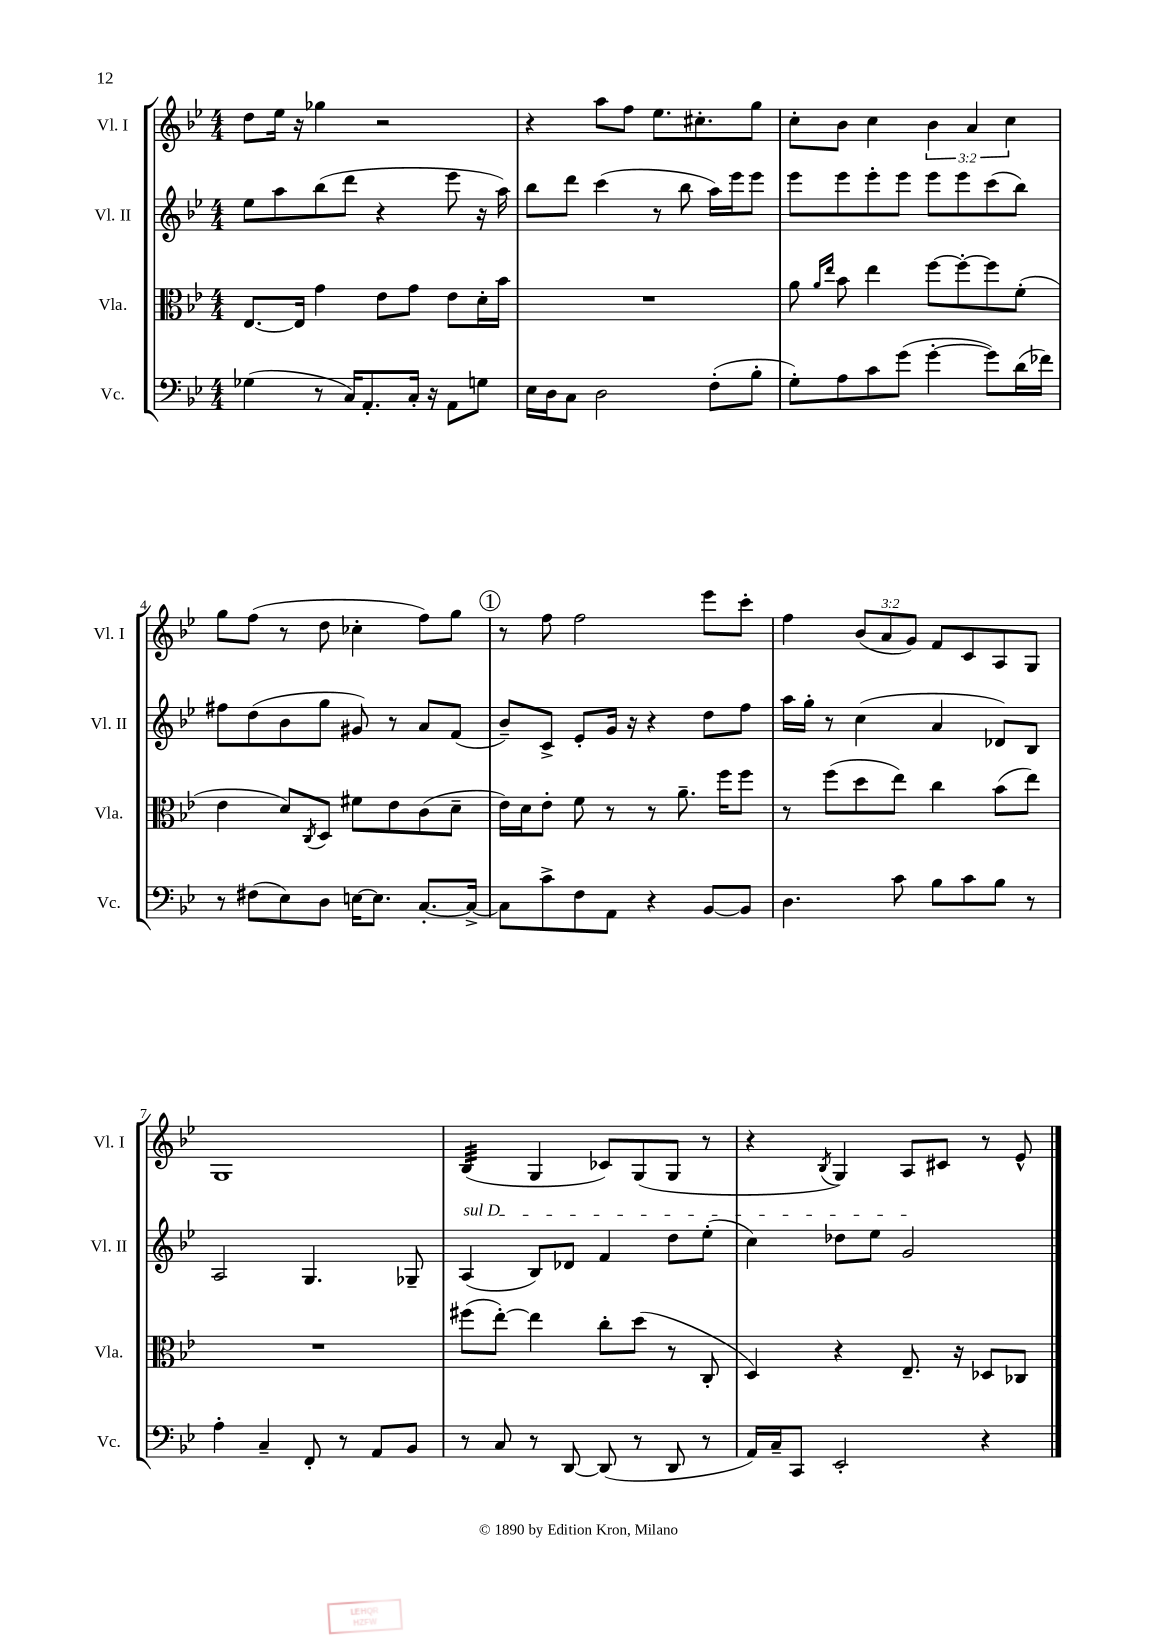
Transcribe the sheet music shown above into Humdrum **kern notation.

**kern	**kern	**kern	**kern
*staff4	*staff3	*staff2	*staff1
*clefF4	*clefC3	*clefG2	*clefG2
*k[b-e-]	*k[b-e-]	*k[b-e-]	*k[b-e-]
*M4/4	*M4/4	*M4/4	*M4/4
(4G-	[8.E-	8ee-	8dd
.	.	8aa	16ee-
.	16E-]	.	16r
8r	4g	(8bb-	4gg-
16C)	.	8ddd	.
8.AA'	.	.	.
.	8e-	4r	2r
16C'	8g	.	.
16r	.	.	.
8AA	8e-	8eee-	.
8G	16d'	16r	.
.	16b-	16aa)	.
=	=	=	=
16E-	1r	8bb-	4r
16D	.	.	.
8C	.	8ddd	.
2D	.	(4ccc	8aa
.	.	.	8ff
.	.	8r	8.ee-
.	.	8bb-	.
.	.	.	8.cc#'
(8F'	.	16aa)	.
.	.	16eee-	.
8B-'	.	8eee-	8gg
=	=	=	=
8G')	8a	8eee-	8cc'
.	16qqa	.	.
.	16qqee-	.	.
8A	8b-	8eee-	8b-
8c	4ee-	8eee-'	4cc
(8g	.	8eee-	.
[4g'	[8ff	8eee-	6b-
.	8ff'_	8eee-	.
.	.	.	6a
8g])	8ff]	(8ccc	.
.	.	.	6cc
(16d	(8f'	8bb-)	.
16f-)	.	.	.
=	=	=	=
8r	4e-	8ff#	8gg
(8F#	.	(8dd	(8ff
8E-)	8d)	8b-	8r
.	8qC	.	.
8D	8D	8gg	8dd
[16E	8f#	8g#)	4cc-'
8.E]	.	.	.
.	8e-	8r	.
[8.C'	(8c	8a	8ff)
.	8d~	(8f	8gg
16C^_	.	.	.
=	=	=	=
8C]	16e-)	8b-~)	8r
.	16d	.	.
8c^	8e-'	8c^	8ff
8F	8f	8e-'	2ff
8AA	8r	16g	.
.	.	16r	.
4r	8r	4r	.
.	8.a~	.	.
[8BB-	.	8dd	8eee-
.	16ff	.	.
8BB-]	8ff	8ff	8ccc'
=	=	=	=
4.D	8r	16aa	4ff
.	.	16gg'	.
.	(8ff	8r	.
.	8dd	(4cc	(12b-
.	.	.	12a
8c	8ee-)	.	.
.	.	.	12g)
8B-	4cc	4a	8f
8c	.	.	8c
8B-	(8b-	8d-)	8A
8r	8ee-)	8B-	8G
=	=	=	=
4A'	1r	2A	1G
4C~	.	.	.
8FF'	.	4.G	.
8r	.	.	.
8AA	.	.	.
8BB-	.	8G-~	.
=	=	=	=
8r	(8ff#	(4A	(4B-
8C	[8ee-')	.	.
8r	4ee-]	8B-)	4G
[8DD	.	8d-	.
(8DD]	8cc'	4f	8c-)
8r	(8dd	.	(8G
8DD	8r	8dd	8G
8r	8C'	(8ee-'	8r
=	=	=	=
16AA)	4D)	4cc)	4r
16C~	.	.	.
8CC	.	.	.
.	.	.	8qB-
2EE-'	4r	8dd-	4G)
.	.	8ee-	.
.	8.E-~	2g	8A
.	.	.	8c#
.	16r	.	.
4r	8D-	.	8r
.	8C-	.	8e-^^
==	==	==	==
*-	*-	*-	*-
